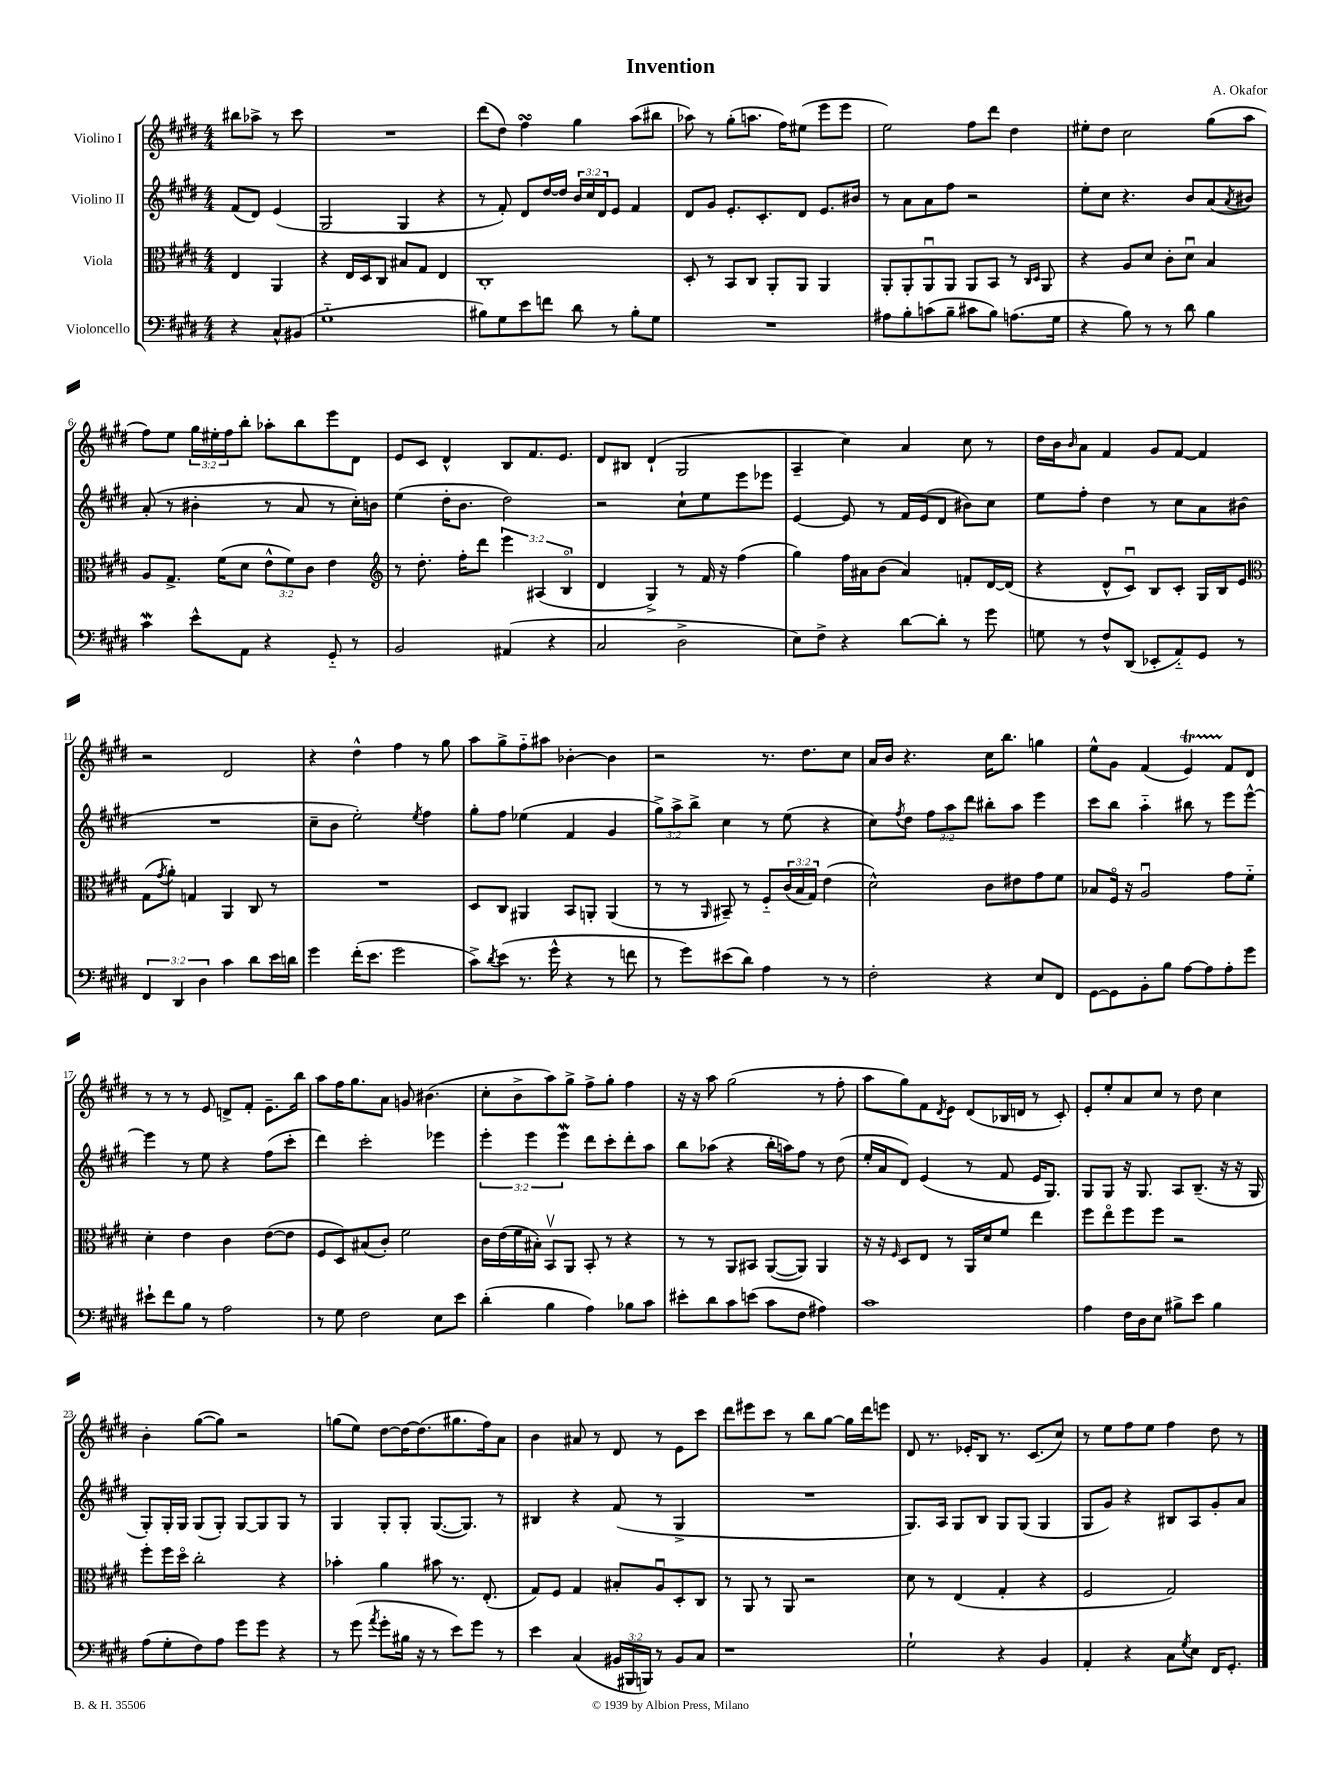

**kern	**kern	**kern	**kern
*staff4	*staff3	*staff2	*staff1
*clefF4	*clefC3	*clefG2	*clefG2
*k[f#c#g#d#]	*k[f#c#g#d#]	*k[f#c#g#d#]	*k[f#c#g#d#]
*M4/4	*M4/4	*M4/4	*M4/4
4r	4E/	(8f#/L	8bb#\L
.	.	8d#/J)	8aa-^\J
8C#^^/L	4AA/	(4e/	8r
(8BB#/J	.	.	8ccc#\
=	=	=	=
1G#'~	4r	2G#/	1r
.	16E/LL	.	.
.	16D#/J	.	.
.	8C#/J	.	.
.	8B#/L	4G#/	.
.	8G#/J	.	.
.	4E/	4r	.
=	=	=	=
8B#\L)	1C#'	8r	(8ddd#\L
8G#\	.	8f#'/)	8dd#\J)
8e\	.	8d#/L	4ff#\
8f\J	.	[16dd#/L	.
.	.	16dd#/]JJ	.
8d#\	.	24b/LL	4gg#\
.	.	24cc#/	.
.	.	24d#/J	.
8r	.	8e/J	.
8B#'\L	.	4f#/	(8aa\L
8G#\J	.	.	8bb#\J
=	=	=	=
1r	8D#'/	8d#/L	8aa-\)
.	8r	8g#/J	8r
.	8BB/L	8.e'/L	(8gg#'\L
.	8C#/J	.	8.aa\J
.	.	8.c#'/	.
.	8AA'/L	.	.
.	.	.	16ff#\LK)
.	8AA/J	8d#/J	(8ee#\J
.	4AA/	8.e/L	8eee\L
.	.	.	8eee\J
.	.	16b#/Jk	.
=	=	=	=
8A#\L	8AA'/L	8r	2ee\)
8B'\	8AA'/	8a\L	.
(8c\	8AAu/	8a\	.
8B~\J	8AA/J	8ff#\J	.
8c#\L	8AA/L	2r	8ff#\L
8B\J)	8BB/J	.	8ddd#\J
(8.A\L	8r	.	4dd#\
.	16qqC#/LL	.	.
.	16qqD#/JJ	.	.
.	8AA/	.	.
16G#\Jk	.	.	.
=	=	=	=
4r	4r	8ee'\L	8ee#'\L
.	.	8cc#\J	8dd#\J
8B\)	8A/L	4.r	2cc#\
8r	8d#/J	.	.
8r	8c#'\L	.	.
8d#\	8d#u\J	8b/L	.
4B\	4B/	(8a/	(8gg#\L
.	.	8qa/	.
.	.	8b#/J)	8aa\J
=	=	=	=
4c#\	8A/L	(8a'/	8ff#\L)
.	8.G#^/J	8r	8ee\J
8e^^\L	.	4b#'\	24gg#\LL
.	.	.	24ee#'\
.	(16f#\LK	.	.
.	.	.	24ff#\J
8AA\J	8d#\J	.	8bb'\J
4r	12e^^\L	8r	8aa-'\L
.	12f#\)	.	.
.	.	8a/	8bb\
.	12c#\J	.	.
8GG#'~/	4e\	8r	8eee\
8r	.	16cc#'\LL)	8d#\J
.	.	16b\JJ	.
=	=	=	=
*	*clefG2	*	*
2BB/	8r	(4ee\	8e/L
.	8.dd#'\	.	8c#/J
.	.	16dd#'\LK	4d#^^/
.	16ff#'\LK	8.b\J	.
.	8ddd#\J	.	.
(4AA#/	6eee\	2dd#\)	8B/L
.	.	.	8.f#/
.	(6A#/	.	.
4r	.	.	.
.	.	.	8.e/J
.	6Bo/	.	.
=	=	=	=
2C#/	4d#/	2r	8d#/L
.	.	.	8B#/J
.	4G#^/)	.	(4d#`/
2D#^\	8r	8cc#`\L	2G#/
.	16f#/	8ee\	.
.	16r	.	.
.	(4ff#\	8eee\	.
.	.	8eee-\J	.
=	=	=	=
8E\L)	4gg#\)	[4e/	4A~/
8F#^\J	.	.	.
4r	16ff#\LL	8e/]	4cc#\)
.	16a#\J	.	.
.	(8b\J	8r	.
[8d#\L	4a#/)	16f#/LL	4a/
.	.	(16e/J	.
8d#'\]J	.	8d#/J	.
8r	8f'/L	8b#\L)	8cc#\
8g#\	[16d#/L	8cc#\J	8r
.	(16d#/]JJ	.	.
=	=	=	=
8G\	4r	8ee\L	16dd#\LL
.	.	.	16b\J
.	.	.	16qqb/
8r	.	8ff#'\J	8a\J
8F#^^/L	8d#^^/L	4dd#\	4f#/
(8DD#/J	8c#u/J)	.	.
8EE-'/L	8B/L	8r	8g#/L
8AA'~/)	8c#'/J	8cc#\L	[8f#/J
8GG#/J	16G#/LL	8a\	4f#/]
.	16B/J	.	.
8r	8e/J	(8b#\J	.
=	=	=	=
*	*clefC3	*	*
6FF#/	(8G#\L	1r	2r
.	8qg#/	.	.
.	8a'\J)	.	.
6DD#/	.	.	.
.	4G/	.	.
6D#\	.	.	.
4c#\	4AA/	.	2d#/
8d#\L	8C#/	.	.
16e\L	8r	.	.
16d\JJ	.	.	.
=	=	=	=
4g#\	1r	8cc#~\L	4r
.	.	8b\J	.
(16f#'\LK	.	2ee'\)	4dd#^^\
8.e\J	.	.	.
2g#\	.	.	4ff#\
.	.	8qee/	.
.	.	4ff#\	8r
.	.	.	8gg#\
=	=	=	=
8c#^\L)	8D#/L	8gg#'\L	8aa\L
8qd#/	.	.	.
(8e\J	8C#/J	8ff#\J	8gg#^\
8.r	4AA#/	(4ee-\	8ff#'~\
.	.	.	8aa#\J
16g#^^\	.	.	.
4r	8BB/L	4f#/	[4b-'\
.	8AA'/J	.	.
8r	(4AA/	4g#/	4b-\]
8f\	.	.	.
=	=	=	=
8r	8r	12gg#^\L)	2r
.	.	12aa^\	.
8g#\L)	8r	.	.
.	.	12bb^\J	.
.	16qqAA/	.	.
(8e#\	8BB#~/)	4cc#\	.
8d#\J)	8r	.	.
4A\	8F#'~/L	8r	8.r
.	(24c#/L	(8ee\	.
.	24B/	.	.
.	.	.	8.dd#\L
.	24G#/JJ)	.	.
8r	(4e\	4r	.
8r	.	.	8cc#\J
=	=	=	=
2F#'\	2d#^^\)	8cc#\L)	16a/LL
.	.	.	16b/JJ
.	.	8qff#/	.
.	.	8dd#\J	4.r
.	.	12ff#\L	.
.	.	12aa\	.
.	.	12ddd#\J	.
4r	8c#\L	8bb#'\L	16cc#\LK
.	.	.	8.bb\J
.	8e#\	8aa\J	.
8E/L	8g#\	4eee\	4gg\
8FF#/J	8f#\J	.	.
=	=	=	=
[8GG#\L	8B-/L	8ccc#\L	8ee^^\L
8GG#\]	16F#o/Jk	8bb\J	8g#\J
.	16r	.	.
8BB'\	2Au/	4aa'~\	(4f#/
8B\J	.	.	.
[8A\L	.	8bb#\	4e/)
8A\]	.	8r	.
8A'\	8g#\L	8eee\L	8f#/L
8g#\J	8f#'~\J	[8eee^^\J	8d#/J
=	=	=	=
8e#`\L	4d#'\	4eee\]	8r
8f#\	.	.	8r
8B\J	4e\	8r	8r
8r	.	8ee\	8e/
2A\	4c#\	4r	8d^/L
.	.	.	8f#'/J
.	([8e\L	(8ff#\L	8.e~\L
.	8e\]J	8ccc#'\J	.
.	.	.	16bb\Jk
=	=	=	=
8r	8F#/L	4ddd#\)	8aa\L
8G#\	8D#/)	.	16ff#\K
.	.	.	8.gg#\
2F#\	(8B#/	2ccc#'\	.
.	8c#'/J)	.	8a\J
.	2f#\	.	8g/
.	.	.	(4.b#\
8E\L	.	4eee-\	.
8e\J	.	.	.
=	=	=	=
(4d#'\	16c#\LL	6eee'\	8cc#'\L
.	(16e\	.	.
.	16f#\	.	8b^\
.	.	6eee\	.
.	16B#'\JJ)	.	.
4B\	8BBv/L	.	8aa\)
.	.	6eee\	.
.	8AA/J	.	8gg#^\J
4A\)	8BB'/	8ddd#\L	8ff#^\L
.	8r	8ccc#'\	8gg#'\J
8B-\L	4r	8ddd#'\	4ff#\
8c#\J	.	8aa\J	.
=	=	=	=
8e#'\L	8r	8bb\L	16r
.	.	.	16r
8d#\	8r	(8aa-\J	8aa\
8c#\	8AA/L	4r	(2gg#\
(8e\J	8BB#/J	.	.
8c#\L	([8AA/L	16bb'\LL	.
.	.	16aa\J)	.
8F#\J	8AA/]J)	8ff#\J	.
4A#\)	4AA/	8r	8r
.	.	(8dd#\	8ff#'\
=	=	=	=
1c#	16r	16ee'/LL	8aa\L
.	16r	16a/J	.
.	16qqF#/	.	.
.	8D#/L	8d#/J)	8gg#\)
.	8E/J	(4e/	8f#\
.	.	.	8qd#/
.	8r	.	8e\J
.	16AA/LL	8r	(8d#/L
.	16d#/J	.	.
.	8f#/J	8f#/	16B-/L
.	.	.	16d/JJ
.	4ee\	16e/LK	8r
.	.	8.G#/J)	.
.	.	.	8c#'/)
=	=	=	=
4A\	8ff#\L	8G#/L	8e'/L
.	8eeo\	8G#/J	8ee'/
16F#\LL	8ff#\	16r	8a/
16D#\J	.	8.G#/	.
8E\J	8ff#\J	.	8cc#/J
8B#^\L	2r	8A/L	8r
8e\J	.	(8.B~/J	8dd#\
4B#\	.	.	4cc#\
.	.	16r	.
.	.	16r	.
.	.	16G#/	.
=	=	=	=
(8A\L	8ff#'\L	8G#'/L)	4b'\
8G#'\	16ff#\L	16G#'/L	.
.	16dd#o\JJ	16G#/JJ	.
8F#\)	2cc#'\	(8G#/L	([8gg#\L
8A\J	.	8G#'/J)	8gg#\]J)
8g#\L	.	[8G#/L	2r
8g#\J	.	8G#/]	.
4r	4r	8G#/J	.
.	.	8r	.
=	=	=	=
8r	4b-'\	4G#/	(8gg\L
(8g#\	.	.	8ee\J)
8qa/	.	.	.
8g#'\L	4a\	8G#'/L	[8dd#\L
16B#\Jk	.	8G#'/J	16dd#\_K
16r	.	.	(8.dd#\]
8r	8b#\	([8.G#/L	.
8e\L)	8.r	.	8.gg#\
.	.	8.G#/]J)	.
8g#\J	.	.	.
.	(8.E'/	.	16ff#\k)
8r	.	8r	8a\J
=	=	=	=
4e\	8G#/L)	4B#/	4b\
.	8F#/J	.	.
(4C#/	4G#/	4r	8a#/
.	.	.	8r
24BB#/LL	8B#'/L	(8f#/	8d#/
24BBB#/	.	.	.
24BBB/JJ)	.	.	.
8r	8Au/	8r	8r
8BB#/L	8D#'/	4G#^/	8e\L
8C#/J	8C#/J	.	8ccc#\J
=	=	=	=
1r	8r	1r	8ddd#\L
.	8AA/	.	8eee#\
.	8r	.	8ccc#\J
.	8AA/	.	8r
.	2r	.	8bb\L
.	.	.	[8gg#\J
.	.	.	16gg#\]LL
.	.	.	16ddd#\J
.	.	.	8eee\J
=	=	=	=
2G#`\	8d#\	8.G#/L)	8d#/
.	8r	.	8.r
.	.	16A/Jk	.
.	(4E/	8G#/L	.
.	.	.	16e-'/LK
.	.	8B/J	8B/J
4r	4G#'/	8G#/L	8.r
.	.	(8G#/J	.
.	.	.	(8.c#/L
4BB/	4r	4G#/	.
.	.	.	8cc#/J)
=	=	=	=
4AA'/	2F#/	8G#/L	8r
.	.	8g#/J)	8ee\L
4r	.	4r	8ff#\
.	.	.	8ee\J
8C#\L	2G#/)	8B#/L	4ff#\
8qG#/	.	.	.
8E\J	.	8A/	.
16FF#/LK	.	8g#'/	8dd#\
8.GG#'/J	.	.	.
.	.	8a/J	8r
==	==	==	==
*-	*-	*-	*-
